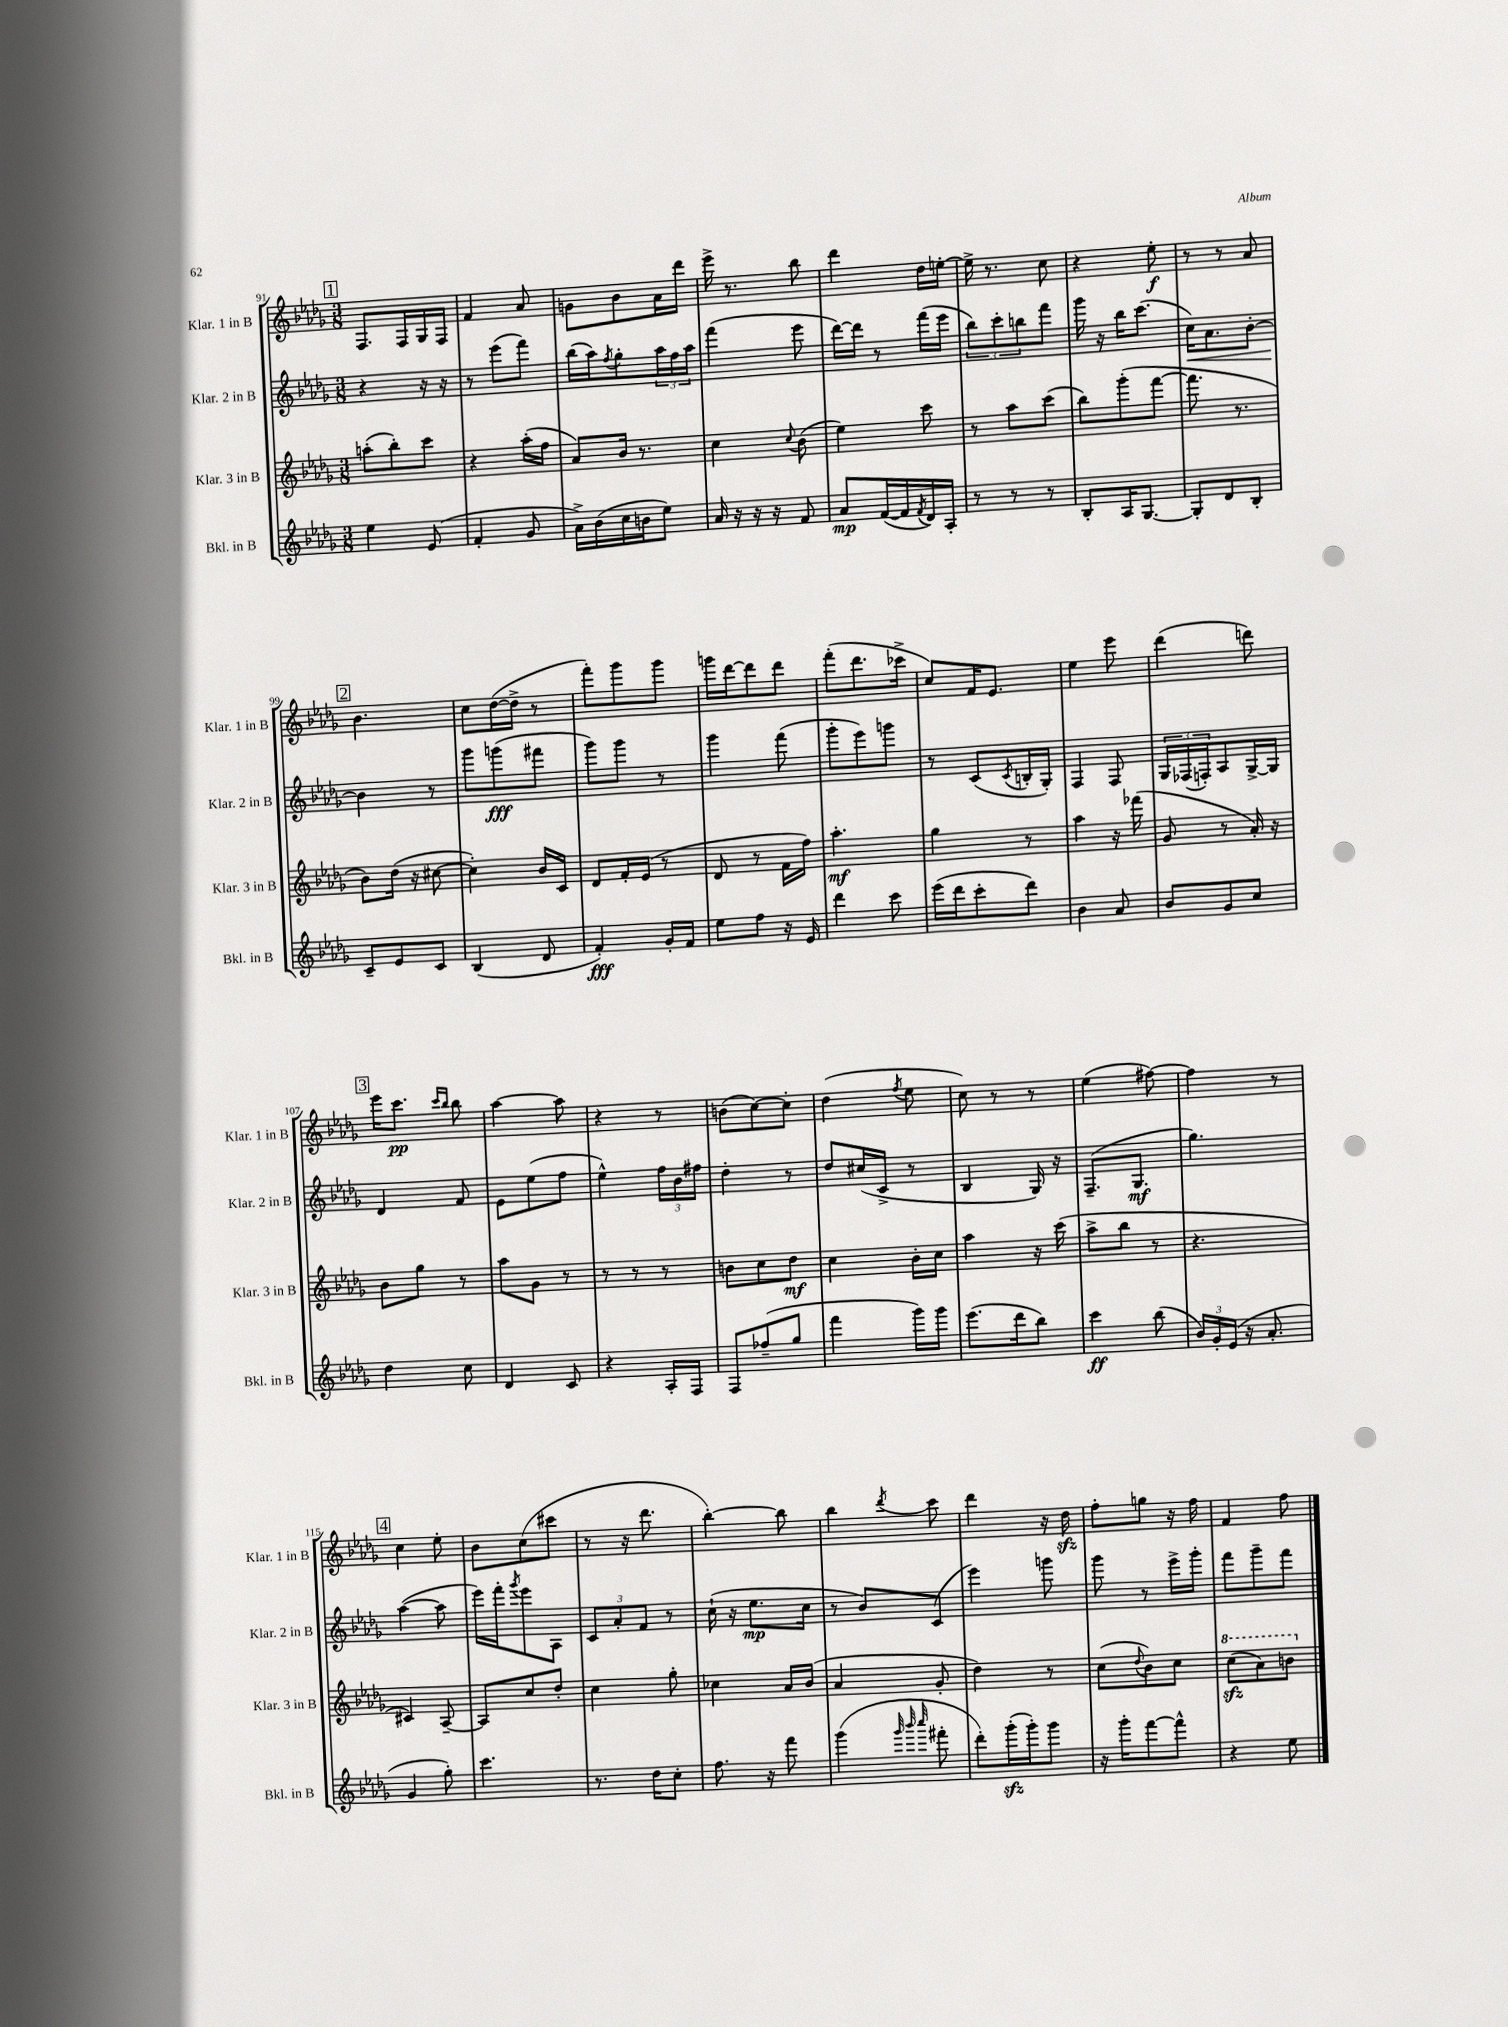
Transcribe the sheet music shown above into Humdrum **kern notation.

**kern	**kern	**kern	**kern
*staff4	*staff3	*staff2	*staff1
*clefG2	*clefG2	*clefG2	*clefG2
*k[b-e-a-d-g-]	*k[b-e-a-d-g-]	*k[b-e-a-d-g-]	*k[b-e-a-d-g-]
*M3/8	*M3/8	*M3/8	*M3/8
4ee-	(8aa'	4r	8.F
.	8bb-')	.	.
.	.	.	16F
(8e-	8ccc	16r	16G-
.	.	16r	16F
=	=	=	=
4f'	4r	8r	4f
.	.	(8eee-	.
8g-	(16aa-'	8fff)	8a-
.	16ff	.	.
=	=	=	=
16a-^)	8a-)	(16bb-	8g
(16b-	.	16aa-)	.
.	.	8qff	.
16cc	16b-	8gg-'	8b-
16b	8.r	.	.
8ee-)	.	24aa-	16a-
.	.	24ff	.
.	.	.	16ddd-
.	.	24aa-	.
=	=	=	=
16a-	4cc	(4fff	16eee-^
16r	.	.	8.r
16r	.	.	.
16r	.	.	.
.	8qqcc	.	.
8f	(8b-	8eee-	8bb-
=	=	=	=
8a-	4ee-)	[16ddd-)	4ddd-
.	.	16ddd-]	.
([16f	.	8r	.
16f]	.	.	.
8qf	.	.	.
16d-)	8ccc	(16fff	16dd-
16A-'	.	16eee-	[16ee'
=	=	=	=
8r	8r	12bb-)	16ee^]
.	.	.	8.r
.	.	12ccc'	.
8r	8aa-	.	.
.	.	12bb	.
8r	(8ccc	8fff	8cc
=	=	=	=
8B-'	8bb-)	16ggg-	4r
.	.	16r	.
16A-	(8ggg-'	16bb-	.
[8.G-	.	(8.ccc	.
.	[8fff	.	8ee-'
=	=	=	=
8G-']	8.fff]	16cc)	8r
.	.	8.a-	.
8d-	.	.	8r
.	8.r	.	.
8B-'	.	[8b-'	8a-
=	=	=	=
8c~	8b-)	4b-]	4.b-
8e-	(16dd-	.	.
.	16r	.	.
8c	[8cc#	8r	.
=	=	=	=
(4B-	4cc#'])	8ggg-	8cc
.	.	(8ggg	([16dd-
.	.	.	16dd-^]
8d-	16b-	8fff#	8r
.	16c	.	.
=	=	=	=
4f')	8d-	8ggg-)	8fff')
.	16f'	8ggg-	8ggg-
.	(16e-	.	.
16g-'	8r	8r	8ggg-
16f	.	.	.
=	=	=	=
8ee-	8d-	4ggg-	16ggg
.	.	.	[16ddd-
8ff	8r	.	8ddd-]
16r	16f	(8fff	8ddd-
16e-	16ff)	.	.
=	=	=	=
4ddd-	4.aa-'	8ggg-'	(8fff'
.	.	8eee-)	8.ddd-
8ccc	.	8ggg	.
.	.	.	16ccc-^
=	=	=	=
(16eee-	4gg-	8r	8cc)
16ddd-	.	.	.
8ccc'	.	(8c	16f
.	.	.	8.e-
.	.	8qc	.
8ddd-)	8r	16B'	.
.	.	16G-')	.
=	=	=	=
4b-	4aa-	4F	4ee-
8a-	16r	8F	8eee-
.	(16fff-	.	.
=	=	=	=
8b-	8g-	24G-	(4ddd-
.	.	(24F-	.
.	.	24F')	.
8g-	8r	8A-	.
8cc	16a-')	[16G-^	8ddd)
.	16r	16G-]	.
=	=	=	=
4dd-	8b-	4d-	16eee-
.	.	.	8.ccc
.	8gg-	.	.
.	.	.	16qqccc
.	.	.	16qqbb-
8cc	8r	8f	8bb-
=	=	=	=
4d-	8aa-	8e-	[4aa-
.	8g-	(8ee-	.
8c	8r	8ff	8aa-]
=	=	=	=
4r	8r	4ee-^^)	4r
.	8r	.	.
16A-'	8r	24ff	8r
.	.	24b-	.
16F	.	.	.
.	.	24ff#	.
=	=	=	=
8F	8b	4dd-'	(8b
(8ff-~	8cc	.	[8cc)
8gg-	8dd-	8r	8cc']
=	=	=	=
4fff	4cc	8dd-	(4dd-
.	.	(16cc#	.
.	.	16c^	.
.	.	.	8qff
16ggg-)	16b-'	8r	8ee-
16ggg-	16cc	.	.
=	=	=	=
(8.eee-	4aa-	4B-	8cc)
.	.	.	8r
16ddd-	.	.	.
8bb-)	16r	16G-)	8r
.	(16ccc	16r	.
=	=	=	=
4ccc	8aa-^	(8.F~	(4ee-
.	8bb-	.	.
.	.	8.G-	.
(8bb-	8r	.	[8ff#)
=	=	=	=
24b-)	4.r	4.gg-)	4ff#]
24g-'	.	.	.
(24e-	.	.	.
16r	.	.	.
8.a-'	.	.	.
.	.	.	8r
=	=	=	=
4g-	4c#)	([4aa-	4cc
8gg-')	[8A-~	8aa-]	8ee-'
=	=	=	=
4.ccc	8A-]	16eee-)	8b-
.	.	16fff'	.
.	.	8qggg-	.
.	8cc	8eee-	(8cc
.	8dd-'	8A-	8ccc#
=	=	=	=
8.r	4cc	12c	8r
.	.	12a-'	.
.	.	.	16r
.	.	12f	.
16dd-	.	.	8.ddd-
8cc'	8gg-'	8r	.
=	=	=	=
8.ff	4cc-	(16cc`	[4bb-')
.	.	16r	.
.	.	8.ee-	.
16r	.	.	.
8fff	16a-	.	8bb-]
.	(16b-	16cc	.
=	=	=	=
(4ggg-	4a-	8r	4bb-
.	.	8b-)	.
32qqggg-	.	.	.
32qqbbb-	.	.	.
32qqcccc	.	.	8qddd-
8fff#'	8g-'	(8c	8ccc
=	=	=	=
8ddd-')	4dd-)	4eee-)	4ddd-
(16ggg-'	.	.	.
16ggg-')	.	.	.
8ggg-	8r	8ggg	16r
.	.	.	16dd-
=	=	=	=
16r	(8cc	8ggg-	8ff'
16ggg-'	.	.	.
.	8qqdd-	.	.
[8fff	8b-)	8r	8gg
8fff^^]	8cc	16eee-^	16r
.	.	16ggg-'	16ff
=	=	=	=
4r	(8ccc	8fff	4f
.	8aa-)	8ggg-~	.
8ee-	8bb	8fff	8ff
==	==	==	==
*-	*-	*-	*-
